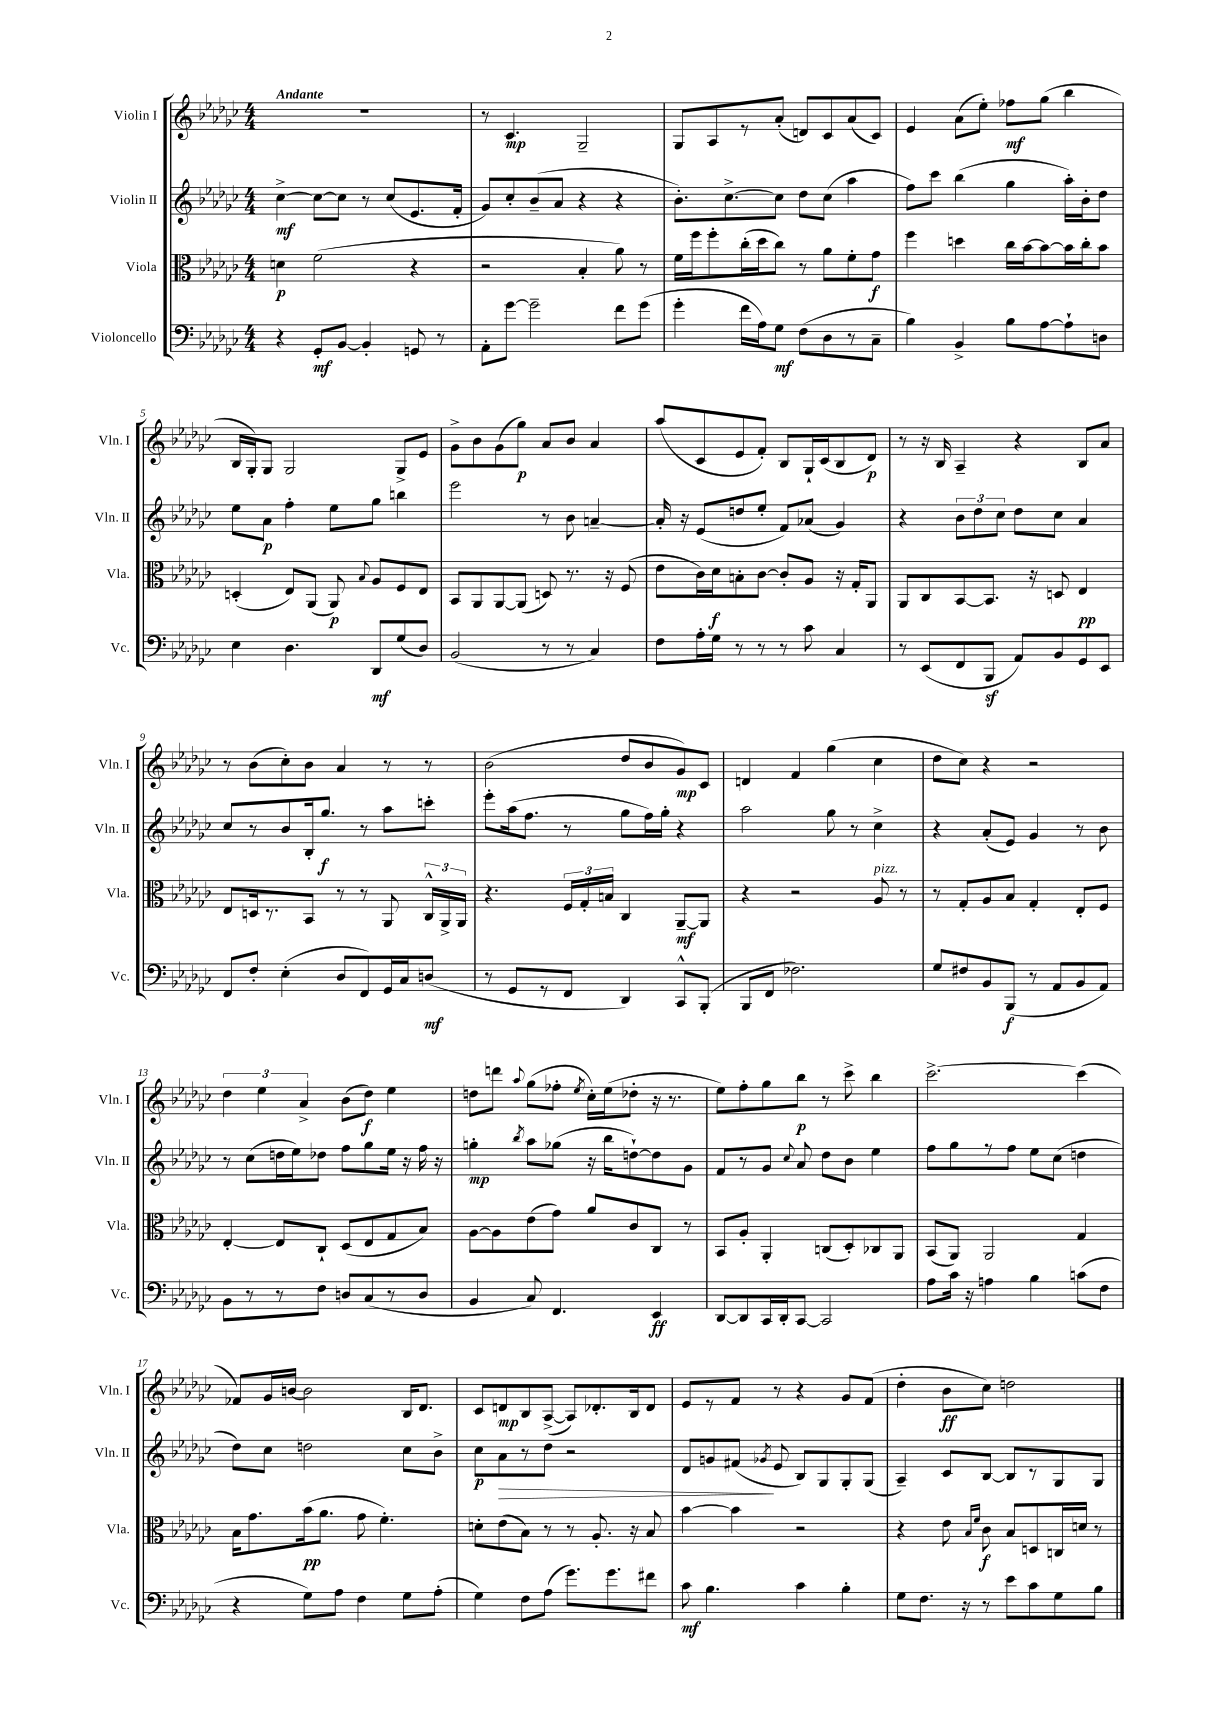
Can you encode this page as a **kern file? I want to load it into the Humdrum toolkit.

**kern	**dynam	**kern	**dynam	**kern	**dynam	**kern	**dynam
*part4	*part4	*part3	*part3	*part2	*part2	*part1	*part1
*staff4	*staff4	*staff3	*staff3	*staff2	*staff2	*staff1	*staff1
*I"Violoncello	*	*I"Viola	*	*I"Violin II	*	*I"Violin I	*
*I'Vc.	*	*I'Vla.	*	*I'Vln. II	*	*I'Vln. I	*
*clefF4	*	*clefC3	*	*clefG2	*	*clefG2	*
*k[b-e-a-d-g-c-]	*	*k[b-e-a-d-g-c-]	*	*k[b-e-a-d-g-c-]	*	*k[b-e-a-d-g-c-]	*
*M4/4	*	*M4/4	*	*M4/4	*	*M4/4	*
=1	=1	=1	=1	=1	=1	=1	=1
!	!	!	!	!	!	!LO:TX:a:B:t=Andante	!
4r	.	4dn\	p	[4cc-^\	mf	1r	.
8GG-'/L	mf	(2f\	.	8cc-\L_	.	.	.
[8BB-/J	.	.	.	8cc-\J]	.	.	.
4BB-'/]	.	.	.	8r	.	.	.
.	.	.	.	(8cc-/L	.	.	.
8GGn/	.	4r	.	8.e-/	.	.	.
8r	.	.	.	.	.	.	.
.	.	.	.	16f'/Jk	.	.	.
=2	=2	=2	=2	=2	=2	=2	=2
8AA-'\L	.	2r	.	8g-/L)	.	8r	.
[8g-\J	.	.	.	8cc-'/	.	4.c-/	mp
2g-~\]	.	.	.	(8b-~/	.	.	.
.	.	.	.	8a-/J	.	.	.
.	.	4B-'/	.	4r	.	2G-~/	.
8f\L	.	8a-\)	.	4r	.	.	.
(8g-\J	.	8r	.	.	.	.	.
=3	=3	=3	=3	=3	=3	=3	=3
4g-'\	.	16f\LL	.	8.b-'\L)	.	8G-/L	.
.	.	16ff\J	.	.	.	.	.
.	.	8ff'\	.	.	.	8A-/	.
.	.	.	.	[8.cc-^\	.	.	.
16f\LL	.	(16cc-'\L	.	.	.	8r	.
16A-\J)	.	16dd-\J	.	.	.	.	.
8G-\J	mf	8cc-\J)	.	8cc-\J]	.	(8a-'/J	.
(8F\L	.	8r	.	8dd-\L	.	8dn/L)	.
8D-\	.	8a-\L	.	(8cc-\J	.	8c-/	.
8r	.	8f'\	.	4aa-\	.	(8a-/	.
8C-~\J	.	8g-\J	f	.	.	8c-/J)	.
=4	=4	=4	=4	=4	=4	=4	=4
4B-\)	.	4ff\	.	8ff\L)	.	4e-/	.
.	.	.	.	8ccc-\J	.	.	.
4BB-^/	.	4ddn\	.	(4bb-\	.	(8a-\L	.
.	.	.	.	.	.	8ee-'\J)	.
8B-\L	.	16cc-\LL	.	4gg-\	.	8ff-X\L	mf
.	.	[16b-\J	.	.	.	.	.
[8A-\	.	8b-\_	.	.	.	(8gg-\J	.
8A-`\]	.	16b-\L]	.	16aa-'\LL)	.	4bb-\	.
.	.	16cc-'\J	.	16b-'\J	.	.	.
8Dn\J	.	8b-\J	.	8dd-\J	.	.	.
!!LO:LB:g=z
=5	=5	=5	=5	=5	=5	=5	=5
4E-\	.	(4Dn'/	.	8ee-\L	.	16B-/LL	.
.	.	.	.	.	.	16G-'/J)	.
.	.	.	.	8a-\J	p	8G-/J	.
4.D-\	.	8E-/L)	.	4ff'\	.	2G-/	.
.	.	(8AA-/J	.	.	.	.	.
.	.	8AA-/)	p	8ee-\L	.	.	.
.	.	8qqB-/	.	.	.	.	.
8DD-/L	mf	8A-/L	.	8gg-\J	.	.	.
(8G-/	.	8F/	.	4bbn\	.	8G-^/L	.
8D-/J)	.	8E-/J	.	.	.	8e-/J	.
=6	=6	=6	=6	=6	=6	=6	=6
(2BB-/	.	8BB-/L	.	2eee-\	.	8g-^\L	.
.	.	8AA-/	.	.	.	8b-\	.
.	.	[8AA-/	.	.	.	(8g-\	.
.	.	(8AA-/J]	.	.	.	8gg-\J)	p
8r	.	8Dn/)	.	8r	.	8a-/L	.
8r	.	8.r	.	8b-\	.	8b-/J	.
4C-/)	.	.	.	[4an~/	.	4a-/	.
.	.	16r	.	.	.	.	.
.	.	(8F/	.	.	.	.	.
=7	=7	=7	=7	=7	=7	=7	=7
8F\L	.	8e-\L	.	16a'/]	.	(8aa-/L	.
.	.	.	.	16r	.	.	.
16A-'\L	.	16c-\L)	.	(8e-/L	.	8c-/	.
16G-\JJ	.	16d-\J	f	.	.	.	.
8r	.	8Bn'\	.	8ddn/	.	8e-/	.
8r	.	[8c-\J	.	8ee-'/J	.	8f'/J)	.
8r	.	8c-'/L]	.	8f/L)	.	8B-/L	.
8c-\	.	8A-/J	.	(8a-X/J	.	16G-`/L	.
.	.	.	.	.	.	(16c-/J	.
4C-/	.	16r	.	4g-/)	.	8B-/	.
.	.	16G-'/KL	.	.	.	.	.
.	.	8AA-/J	.	.	.	8d-/J)	p
=8	=8	=8	=8	=8	=8	=8	=8
8r	.	8AA-/L	.	4r	.	8r	.
(8EE-/L	.	8C-/	.	.	.	16r	.
.	.	.	.	.	.	16B-/	.
8FF/	.	[8BB-/	.	12b-\L	.	4A-~/	.
.	.	.	.	12dd-\	.	.	.
8BBB-z/J	.	8.BB-/J]	.	.	.	.	.
.	.	.	.	12cc-\J	.	.	.
8AA-/L)	.	.	.	8dd-\L	.	4r	.
.	.	16r	.	.	.	.	.
8BB-/	.	8Dn/	.	8cc-\J	.	.	.
8GG-/	.	4E-/	pp	4a-/	.	8B-/L	.
8EE-/J	.	.	.	.	.	8a-/J	.
!!LO:LB:g=z
=9	=9	=9	=9	=9	=9	=9	=9
8FF/L	.	8E-/L	.	8cc-/L	.	8r	.
8F'/J	.	16Dn/k	.	8r	.	(8b-\L	.
.	.	8.r	.	.	.	.	.
(4E-'\	.	.	.	8b-/	.	8cc-'\)	.
.	.	8BB-/J	.	16B-'/k	.	8b-\J	.
.	.	.	.	8.gg-/J	f	.	.
8D-/L	.	8r	.	.	.	4a-/	.
8FF/)	.	8r	.	8r	.	.	.
16GG-/L	.	8AA-/	.	8aa-\L	.	8r	.
16C-/J	.	.	.	.	.	.	.
(8Dn/J	mf	24C-^^/LL	.	8cccn'\J	.	8r	.
.	.	24AA-^/	.	.	.	.	.
.	.	24AA-/JJ	.	.	.	.	.
=10	=10	=10	=10	=10	=10	=10	=10
8r	.	4.r	.	8eee-'\L	.	(2b-\	.
8GG-/L	.	.	.	(16aa-\k	.	.	.
.	.	.	.	8.ff\J	.	.	.
8r	.	.	.	.	.	.	.
8FF/J	.	24F/LL	.	8r	.	.	.
.	.	24G-'/	.	.	.	.	.
.	.	24Bn/JJ	.	.	.	.	.
4DD-/)	.	4C-/	.	8gg-\L	.	8dd-/L	.
.	.	.	.	16ff\L)	.	8b-/	.
.	.	.	.	16gg-'\JJ	.	.	.
8CC-^^/L	.	[8AA-~/L	mf	4r	.	8g-/)	mp
(8BBB-'/J	.	8AA-/J]	.	.	.	8c-/J	.
=11	=11	=11	=11	=11	=11	=11	=11
8BBB-/L	.	4r	.	2aa-\	.	4dn/	.
8FF/J	.	.	.	.	.	.	.
2.F-X\)	.	2r	.	.	.	4f/	.
.	.	.	.	8gg-\	.	(4gg-\	.
.	.	.	.	8r	.	.	.
!	!	!LO:TX:a:i:t=pizz.	!	!	!	!	!
.	.	8A-/	.	4cc-^\	.	4cc-\	.
.	.	8r	.	.	.	.	.
=12	=12	=12	=12	=12	=12	=12	=12
8G-/L	.	8r	.	4r	.	8dd-\L	.
8F#X/	.	8G-'/L	.	.	.	8cc-\J)	.
8BB-/	.	8A-/	.	(8a-'/L	.	4r	.
(8BBB-/J	f	8B-/J	.	8e-/J)	.	.	.
8r	.	4G-'/	.	4g-/	.	2r	.
8AA-/L	.	.	.	.	.	.	.
8BB-/	.	8E-'/L	.	8r	.	.	.
8AA-/J)	.	8F/J	.	8b-\	.	.	.
!!LO:LB:g=z
=13	=13	=13	=13	=13	=13	=13	=13
8BB-\L	.	[4E-'/	.	8r	.	6dd-\	.
8r	.	.	.	(8cc-\L	.	.	.
.	.	.	.	.	.	6ee-\	.
8r	.	8E-/L]	.	16ddn\L	.	.	.
.	.	.	.	16ee-\J)	.	.	.
.	.	.	.	.	.	6a-^/	.
8F\J	.	8C-`/J	.	8dd-X\J	.	.	.
8Dn/L	.	(8D-/L	.	8ff\L	.	(8b-\L	.
(8C-/	.	8E-/	.	8gg-\	.	8dd-\J)	f
8r	.	8G-/	.	16ee-\Jk	.	4ee-\	.
.	.	.	.	16r	.	.	.
8D/J	.	8B-/J)	.	16ff\	.	.	.
.	.	.	.	16r	.	.	.
=14	=14	=14	=14	=14	=14	=14	=14
4BB-/	.	[8A-\L	.	4ggn'\	mp	8ddn\L	.
.	.	8A-\]	.	.	.	8dddn\J	.
.	.	.	.	8qbb-/	.	8qqaa-/	.
8C-/)	.	(8e-\	.	8aa-\L	.	(8gg-\L	.
4.FF/	.	8g-\J)	.	(8gg-X\J	.	8ff-X'\J	.
.	.	.	.	.	.	8qee-/	.
.	.	8a-/L	.	16r	.	16cc-'\LL)	.
.	.	.	.	16bb-\KL	.	(16ee-\J	.
.	.	8c-/	.	[8ddn`\)	.	8dd-X'\J	.
4EE-/	ff	8C-/J	.	8dd\]	.	16r	.
.	.	.	.	.	.	8.r	.
.	.	8r	.	8g-\J	.	.	.
=15	=15	=15	=15	=15	=15	=15	=15
[8DD-/L	.	8BB-/L	.	8f/L	.	8ee-\L)	.
8DD-/]	.	8A-'/J	.	8r	.	8ff'\	.
16CC-/L	.	4AA-'/	.	8g-/J	.	8gg-\	.
16DD-'/J	.	.	.	.	.	.	.
.	.	.	.	8qqcc-/	.	.	.
[8CC-/J	.	.	.	8a-/	.	8bb-\J	p
2CC-/]	.	(8Cn/L	.	8dd-\L	.	8r	.
.	.	8D-'/)	.	8b-\J	.	8ccc-^\	.
.	.	8C-X/	.	4ee-\	.	4bb-\	.
.	.	8AA-/J	.	.	.	.	.
=16	=16	=16	=16	=16	=16	=16	=16
8A-\L	.	(8BB-/L	.	8ff\L	.	[2.ccc-^\	.
16c-\Jk	.	8AA-/J)	.	8gg-\	.	.	.
16r	.	.	.	.	.	.	.
4An\	.	2AA-/	.	8r	.	.	.
.	.	.	.	8ff\J	.	.	.
4B-\	.	.	.	8ee-\L	.	.	.
.	.	.	.	(8cc-\J	.	.	.
(8cn\L	.	4G-/	.	4ddn\	.	(4ccc-\]	.
8F\J	.	.	.	.	.	.	.
!!LO:LB:g=z
=17	=17	=17	=17	=17	=17	=17	=17
4r	.	16B-\KL	.	8dd-\L)	.	8f-X/L)	.
.	.	8.g-\	.	.	.	.	.
.	.	.	.	8cc-\J	.	16g-/L	.
.	.	.	.	.	.	[16bn/JJ	.
8G-\L)	.	(16b-\k	pp	2ddn\	.	2b\]	.
.	.	8.a-\J	.	.	.	.	.
8A-\J	.	.	.	.	.	.	.
4F\	.	8g-\	.	.	.	.	.
.	.	4.f'\)	.	.	.	.	.
8G-\L	.	.	.	8cc-\L	.	16B-/KL	.
.	.	.	.	.	.	8.d-/J	.
(8A-'\J	.	.	.	8b-^\J	.	.	.
=18	=18	=18	=18	=18	=18	=18	=18
4G-\)	.	8dn'\L	.	8cc-\L	p	8c-/L	.
!	!	!	!	!	!LO:HP:b	!	!
.	.	(8e-\	.	8a-\	>	8dn/	mp
8F\L	.	8B-\J)	.	8r	.	8B-/	.
(8A-\J	.	8r	.	8dd-\J	.	([8A-^/J	.
8.g-\L)	.	8r	.	2r	.	8A-/L])	.
.	.	8.A-'/	.	.	.	8.d-X'/	.
8.g-\	.	.	.	.	.	.	.
.	.	16r	.	.	.	16B-/k	.
8f#X\J	.	8B-/	.	.	.	8d-/J	.
=19	=19	=19	=19	=19	=19	=19	=19
8c-\	mf	[4b-\	.	8d-/L	.	8e-/L	.
4.B-\	.	.	.	8gn/	.	8r	.
.	.	4b-\]	.	(8f#X/J	.	8f/J	.
.	.	.	.	8qg-X/	.	.	.
.	.	.	.	8e-/	]	8r	.
4c-\	.	2r	.	8B-/L)	.	4r	.
.	.	.	.	8G-/	.	.	.
4B-'\	.	.	.	8G-'/	.	8g-/L	.
.	.	.	.	(8G-/J	.	(8f/J	.
=20	=20	=20	=20	=20	=20	=20	=20
8G-\L	.	4r	.	4A-~/)	.	4dd-'\	.
8.F\J	.	.	.	.	.	.	.
.	.	8e-\	.	8c-/L	.	8b-\L	ff
16r	.	.	.	.	.	.	.
.	.	16qqB-/LL	.	.	.	.	.
.	.	16qqf/JJ	.	.	.	.	.
8r	.	8c-\	f	[8B-/J	.	8cc-\J)	.
8e-\L	.	8B-/L	.	8B-/L]	.	2ddn\	.
8c-\	.	8Dn/	.	8r	.	.	.
8G-\	.	16Cn/L	.	8G-/	.	.	.
.	.	16dn/JJ	.	.	.	.	.
8B-\J	.	8r	.	8G-/J	.	.	.
==	==	==	==	==	==	==	==
*-	*-	*-	*-	*-	*-	*-	*-
